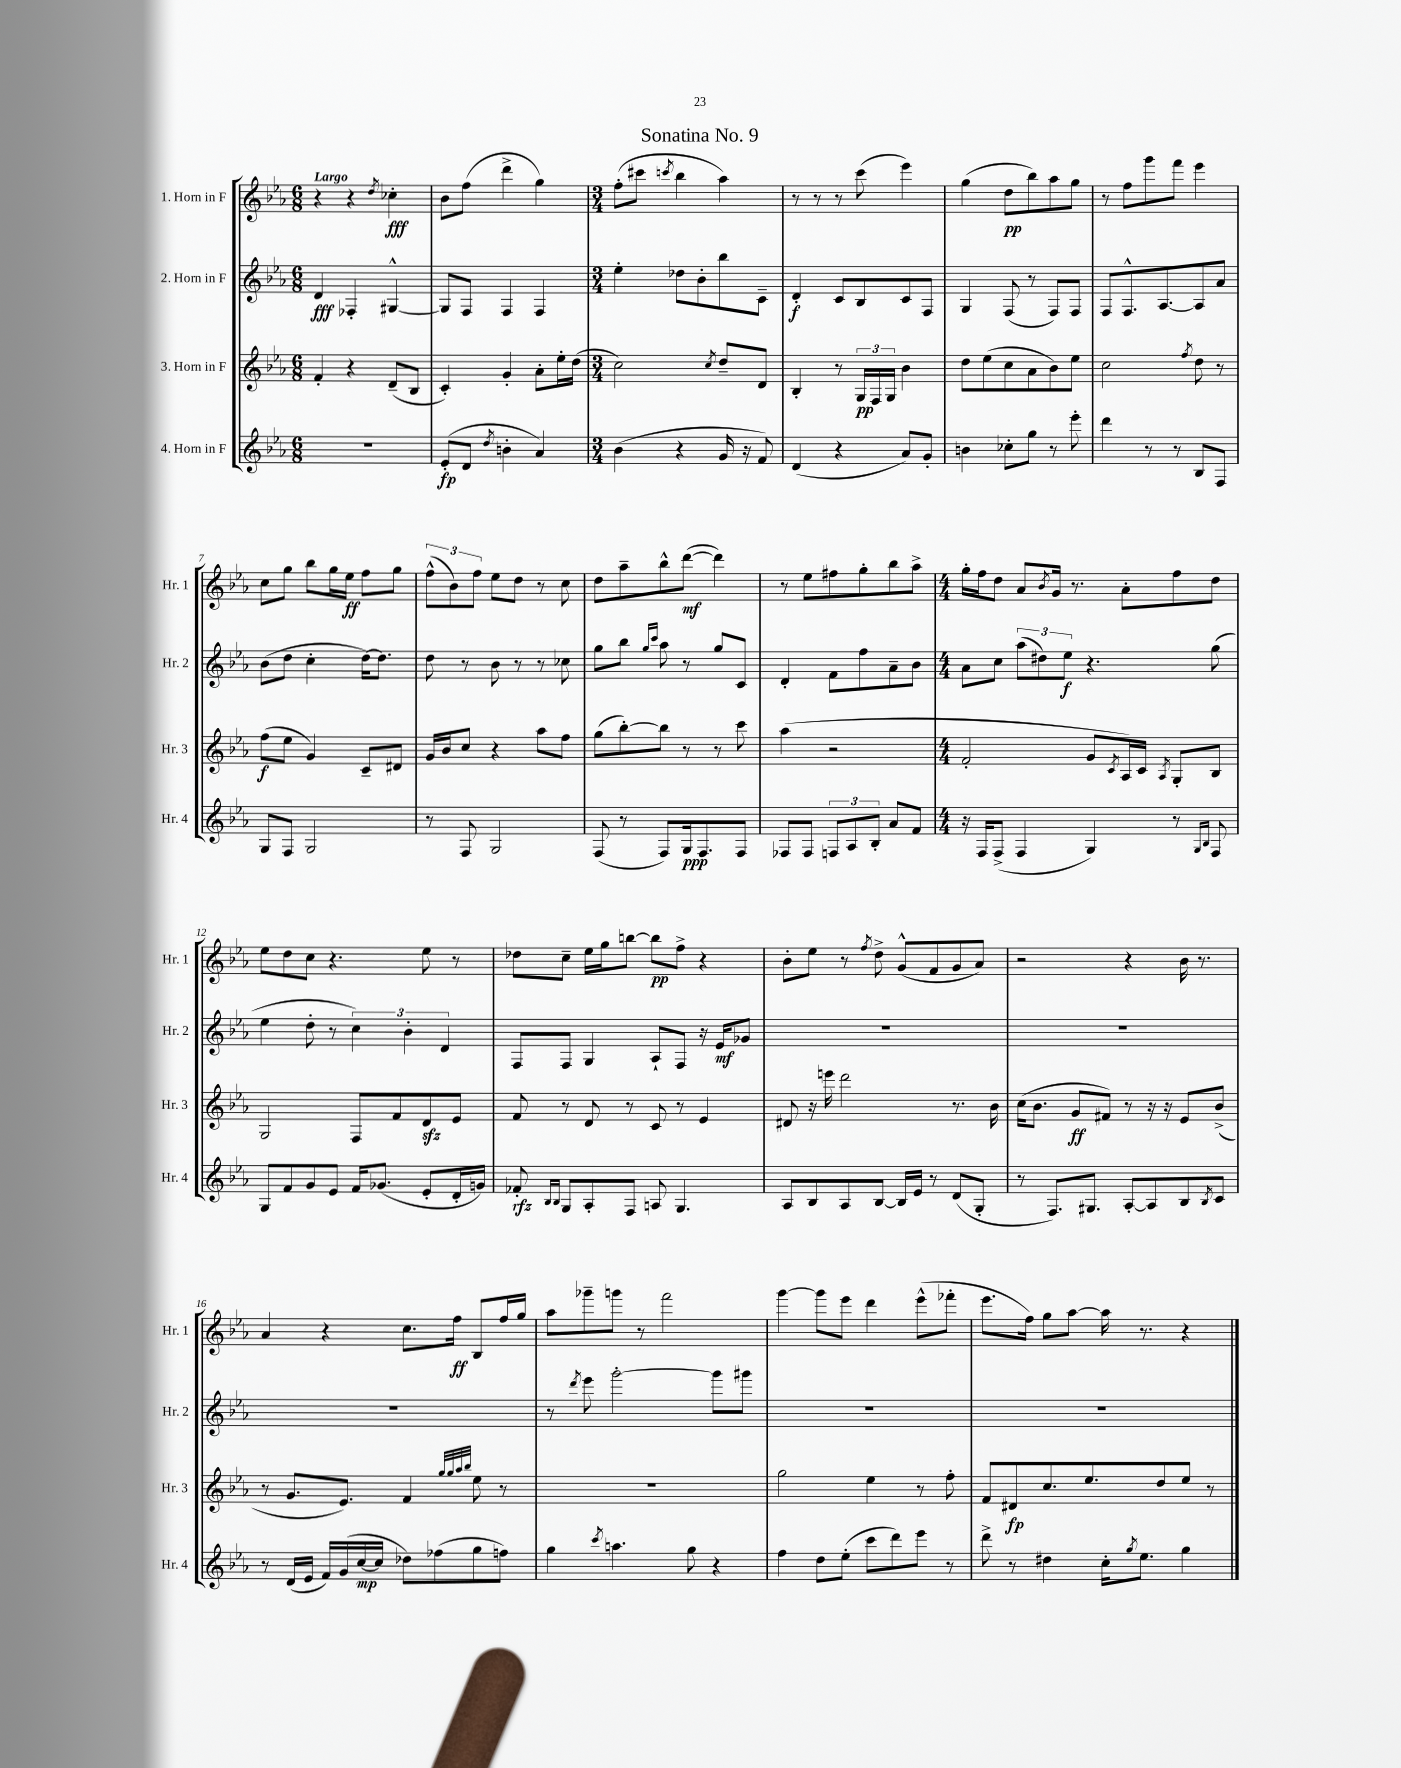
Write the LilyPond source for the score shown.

\header { title = "Sonatina No. 9" }
<<
\new StaffGroup <<
\new Staff = "s0" \with { instrumentName = "1. Horn in F" shortInstrumentName = "Hr. 1" } {
    \clef treble \key ees \major \numericTimeSignature \time 6/8 \tempo "Largo"
    r4 r4 \acciaccatura { d''8 } ces''4-.\fff |
    bes'8 f''8( d'''4-> g''4) |
    \numericTimeSignature \time 3/4 f''8-.( cis'''8 \acciaccatura { c'''8 } bes''4 aes''4) |
    r8 r8 r8 c'''8( ees'''4) |
    g''4( d''8\pp bes''8) aes''8 g''8 |
    r8 f''8 g'''8 f'''8 ees'''4 |
    c''8 g''8 bes''8 g''16 ees''16\ff f''8 g''8 |
    \tuplet 3/2 { f''8-^( bes'8) f''8 } ees''8 d''8 r8 c''8 |
    d''8 aes''8-- bes''8-^ d'''8~\mf( d'''4) |
    r8 ees''8 fis''8 g''8-. bes''8 aes''8-> |
    \numericTimeSignature \time 4/4 g''16-. f''16 d''8 aes'8 \acciaccatura { bes'8 } g'16 r8. aes'8-. f''8 d''8 |
    ees''8 d''8 c''8 r4. ees''8 r8 |
    des''8 c''8-- ees''16 g''16 b''8~ b''8\pp f''8-> r4 |
    bes'8-. ees''8 r8 \acciaccatura { f''8 } d''8-> g'8-^( f'8 g'8 aes'8) |
    r2 r4 bes'16 r8. |
    aes'4 r4 c''8. f''16\ff bes8 f''16 g''16 |
    aes''8 ges'''8-- g'''8 r8 f'''2 |
    g'''4~ g'''8 ees'''8 d'''4 ees'''8-^( fes'''8-. |
    ees'''8. f''16) g''8 aes''8~ aes''16 r8. r4 \bar "|." |
}
\new Staff = "s1" \with { instrumentName = "2. Horn in F" shortInstrumentName = "Hr. 2" } {
    \clef treble \key ees \major \numericTimeSignature \time 6/8
    d'4\fff fes4-. gis4~-^ |
    gis8 f8 f4 f4 |
    \numericTimeSignature \time 3/4 ees''4-. des''8 bes'8-. bes''8 c'8-- |
    d'4-.\f c'8 bes8 c'8 f8 |
    g4 f8( r8 f8) f8 |
    f8 f8.-^ aes8.~ aes8 aes'8 |
    bes'8( d''8 c''4-. d''16~) d''8. |
    d''8 r8 bes'8 r8 r8 ces''8 |
    g''8 bes''8 \grace { g''16 c'''16 } aes''8 r8 g''8 c'8 |
    d'4-. f'8 f''8 aes'8-- bes'8 |
    \numericTimeSignature \time 4/4 aes'8 c''8 \tuplet 3/2 { aes''8( dis''8) ees''8\f } r4. g''8( |
    ees''4 d''8-. r8 \tuplet 3/2 { c''4) bes'4-. d'4 } |
    f8 f8 g4 aes8-! f8 r16 ees'16\mf ges'8 |
    R1 |
    R1 |
    R1 |
    r8 \acciaccatura { d'''8 } ees'''8 g'''2~-. g'''8 gis'''8 |
    R1 |
    R1 \bar "|." |
}
\new Staff = "s2" \with { instrumentName = "3. Horn in F" shortInstrumentName = "Hr. 3" } {
    \clef treble \key ees \major \numericTimeSignature \time 6/8
    f'4-. r4 d'8--( bes8 |
    c'4-.) g'4-. aes'8-. ees''16-. d''16( |
    \numericTimeSignature \time 3/4 c''2) \acciaccatura { c''8 } d''8-- d'8 |
    bes4-. r8 \tuplet 3/2 { g16\pp f16 g16 } bes'4 |
    d''8 ees''8( c''8 aes'8 bes'8) ees''8 |
    c''2 \acciaccatura { f''8 } d''8 r8 |
    f''8\f( ees''8 g'4) c'8-- dis'8 |
    g'16 bes'16 c''8 r4 aes''8 f''8 |
    g''8( bes''8~-.) bes''8 r8 r8 c'''8 |
    aes''4( r2 |
    \numericTimeSignature \time 4/4 f'2-. g'8 \acciaccatura { c'8 } aes16) c'16 \acciaccatura { aes8 } g8-. bes8 |
    g2 f8 f'8 d'8\sfz ees'8 |
    f'8 r8 d'8 r8 c'8 r8 ees'4 |
    dis'8 r16 e'''16 d'''2 r8. bes'16 |
    c''16( bes'8. g'8\ff fis'8) r8 r16 r16 ees'8 bes'8->( |
    r8 g'8. ees'8.) f'4 \grace { g''32 g''32 aes''32 bes''32 } ees''8 r8 |
    R1 |
    g''2 ees''4 r8 f''8-. |
    f'8 dis'8\fp c''8. ees''8. d''8 ees''8 r8 \bar "|." |
}
\new Staff = "s3" \with { instrumentName = "4. Horn in F" shortInstrumentName = "Hr. 4" } {
    \clef treble \key ees \major \numericTimeSignature \time 6/8
    R2. |
    ees'8-.\fp( d'8 \acciaccatura { d''8 } b'4-. aes'4) |
    \numericTimeSignature \time 3/4 bes'4( r4 g'16 r16 f'8) |
    d'4( r4 aes'8) g'8-. |
    b'4 ces''8-. g''8 r8 ees'''8-. |
    d'''4 r8 r8 bes8 f8 |
    g8 f8 g2 |
    r8 f8 g2 |
    f8( r8 f8) g16\ppp f8. f8 |
    fes8 fes8 \tuplet 3/2 { f8 aes8 bes8-. } aes'8 f'8 |
    \numericTimeSignature \time 4/4 r16 f16 f8->( f4 g4) r8 \grace { g16 bes16 } f8 |
    g8 f'8 g'8 ees'8 f'16 ges'8.( ees'8-. d'16-. g'16) |
    fes'8-.\rfz \grace { bes16 bes16 } g8 aes8-. f8 a8 g4. |
    aes8 bes8 aes8 bes8~ bes16 ees'16 r8 d'8( g8-. |
    r8 f8.) gis8. aes8~-. aes8 bes8 \acciaccatura { bes8 } c'8 |
    r8 d'16( ees'16 f'16) g'16( c''16~\mp c''16 des''8) fes''8( g''8 f''8) |
    g''4 \acciaccatura { c'''8 } a''4. g''8 r4 |
    f''4 d''8 ees''8-.( c'''8 d'''8) ees'''8 r8 |
    d'''8-> r8 dis''4 c''16-. \acciaccatura { g''8 } ees''8. g''4 \bar "|." |
}
>>
>>
